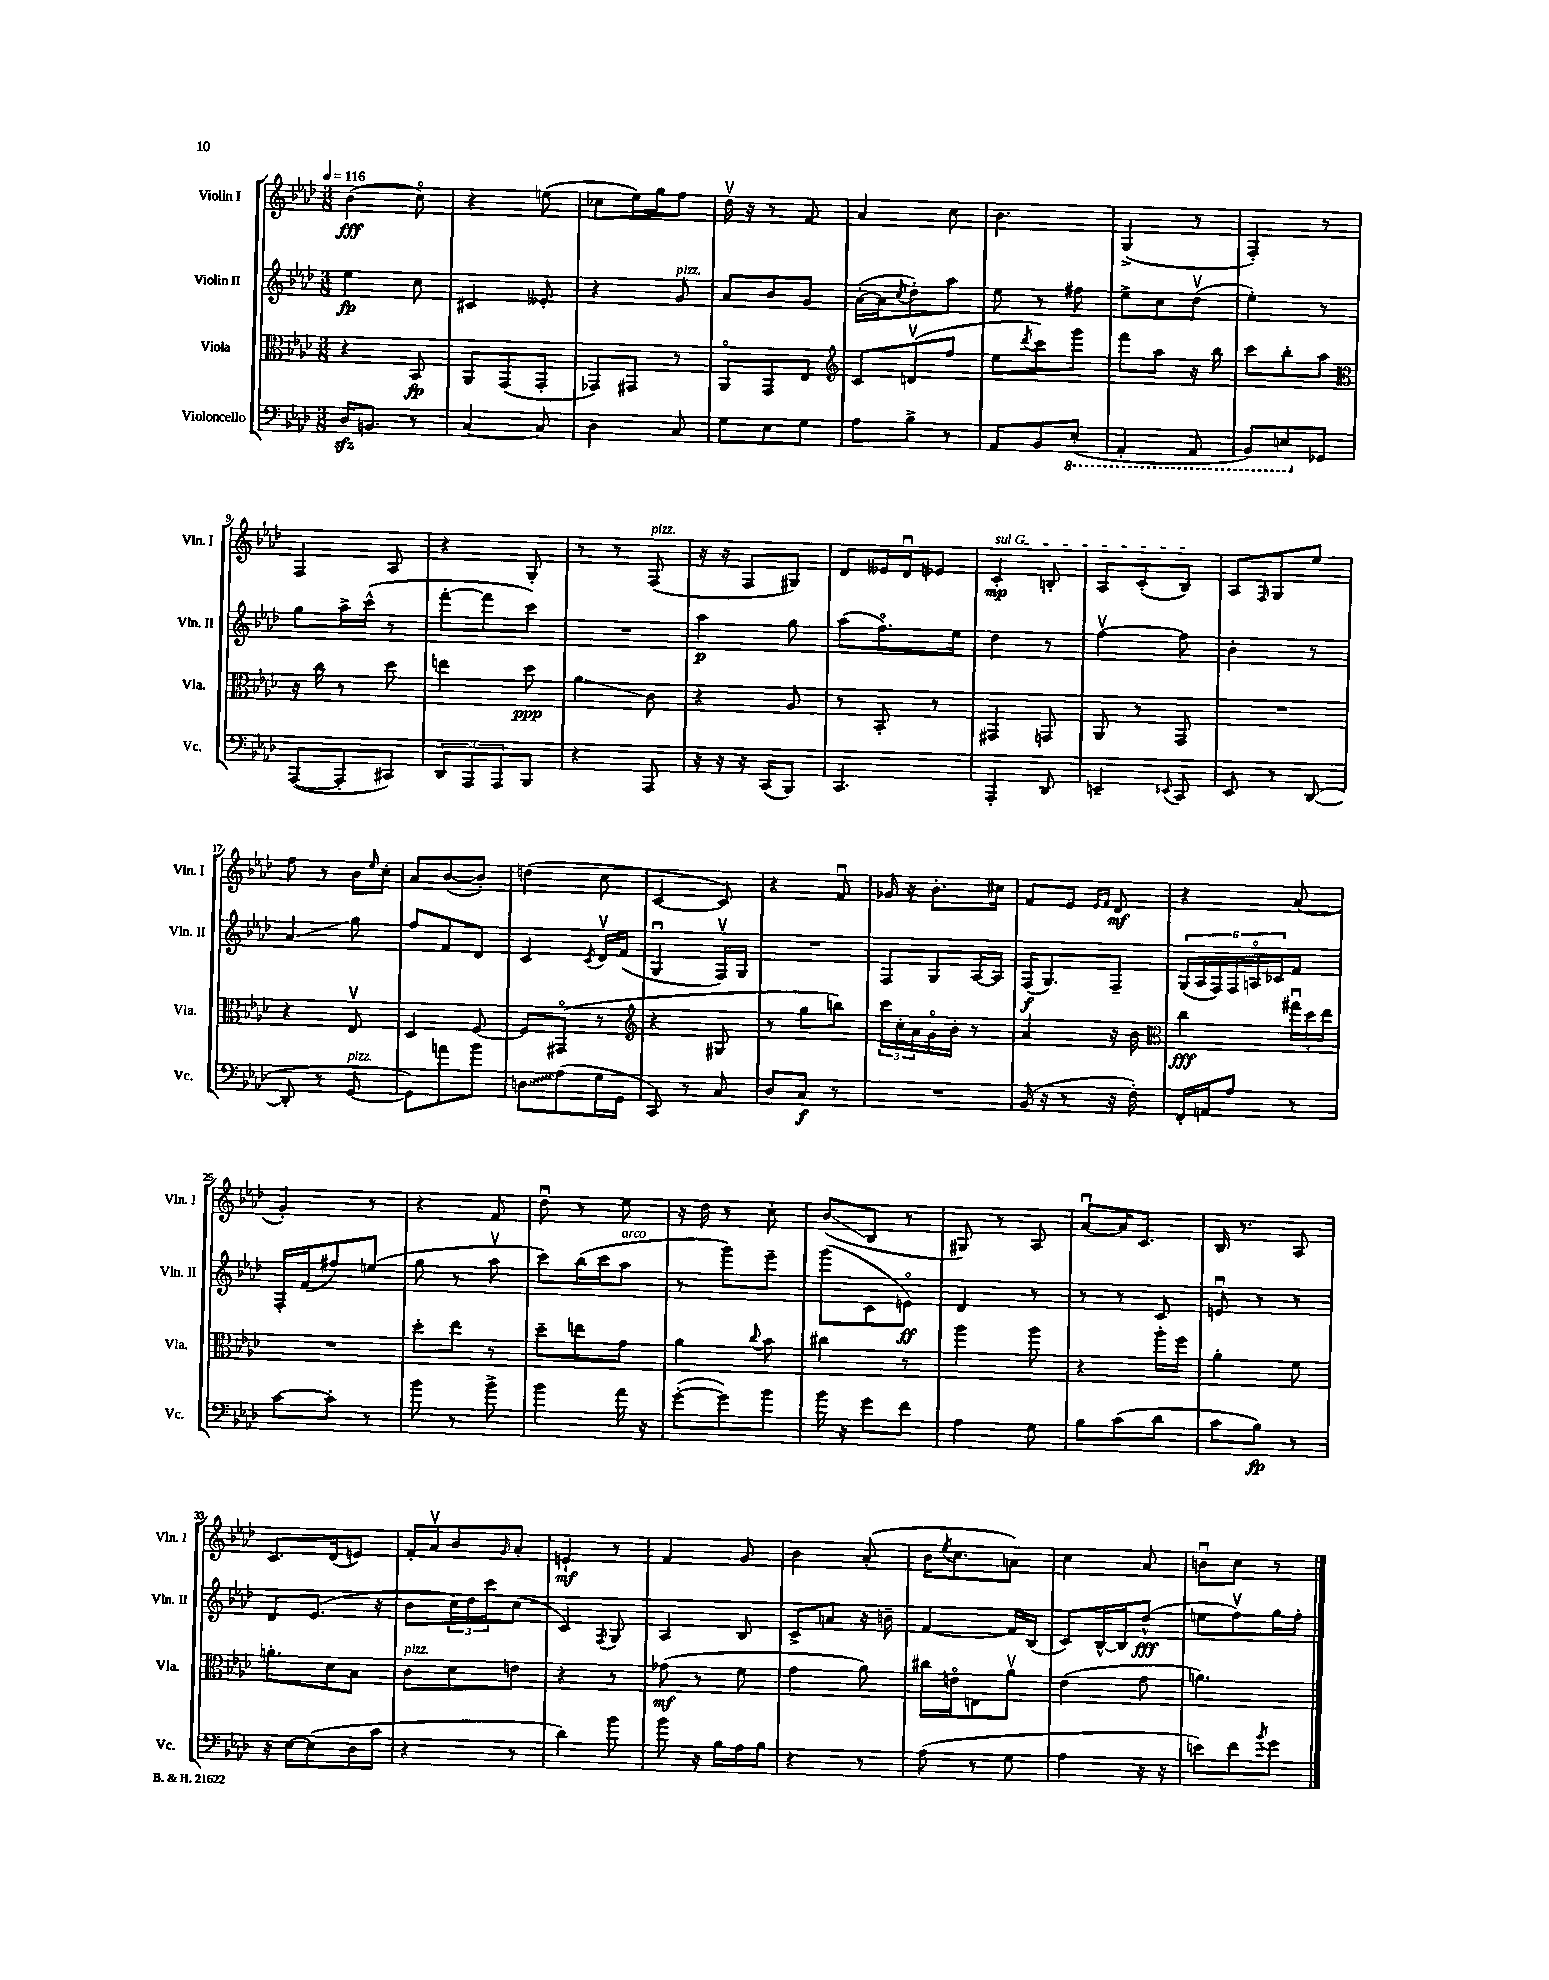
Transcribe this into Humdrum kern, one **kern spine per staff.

**kern	**kern	**kern	**kern
*staff4	*staff3	*staff2	*staff1
*clefF4	*clefC3	*clefG2	*clefG2
*k[b-e-a-d-]	*k[b-e-a-d-]	*k[b-e-a-d-]	*k[b-e-a-d-]
*M3/8	*M3/8	*M3/8	*M3/8
*MM116	*MM116	*MM116	*MM116
16D-/LK	4r	4ee-\	(4b-\
8.BB/J	.	.	.
8r	8BB-/	8cc\	8cco\)
=	=	=	=
[4C/	8AA-/L	4c#/	4r
.	(8GG/	.	.
8C/]	8GG'/J	8e--'/	(8ee\
=	=	=	=
4D-\	8GG-/L)	4r	8cc-\L
.	8GG#/J	.	16ee-\L)
.	.	.	16gg\J
8C/	8r	8g/	8ff\J
=	=	=	=
8G\L	8AA-o/L	8a-/L	16dd-v\
.	.	.	16r
8E-\	8GG/	8b-/	8r
8G\J	8E-/J	8g/J	8f/
=	=	=	=
*	*clefG2	*	*
8A-\L	8c/L	([16a-'\LL	4a-/
.	.	16a-\]J	.
.	.	8qcc/	.
8B-^\J	(8dv/	8dd-'\)	.
8r	8ff/J	8aa-\J	8cc\
=	=	=	=
8AA-/L	8ee-\L	8ee-\	4.b-\
.	8qddd-/	.	.
8BB-/	8ccc\)	8r	.
(8EE-'/J	8ggg\J	8ff#\	.
=	=	=	=
4AAA-'/	8fff\L	8ee-^\L	(4G^/
.	8aa-\J	8cc\	.
8AAA-/	16r	(8dd-v\J	8r
.	16bb-\	.	.
=	=	=	=
8BBB-/L)	8ccc\L	4ee-'\)	4F'/)
8EE/	8bb-'\	.	.
8GG-/J	8aa-\J	8r	8r
=	=	=	=
*	*clefC3	*	*
([8AAA-/L	16r	8gg\L	4F/
.	16cc\	.	.
8AAA-'/]	8r	16aa-^\L	.
.	.	(16ccc^^\JJ	.
8CC#/J)	8dd-\	8r	8A-/
=	=	=	=
12DD-/L	4ee\	[8fff'\L	4r
12AAA-/	.	.	.
.	.	8fff\]	.
12AAA-/	.	.	.
8BBB-/J	8dd-\	8ccc\J)	8G'/
=	=	=	=
4r	4a-\	4.r	8r
.	.	.	8r
8AAA-/	8c\	.	(8F/
=	=	=	=
16r	4r	4aa-\	16r
16r	.	.	16r
16r	.	.	8F/L
(16CC/LK	.	.	.
8BBB-/J)	8A-/	8gg\	8G#/J)
=	=	=	=
4.CC/	8r	(8aa-\L	8d-/L
.	8BB-'/	8.ffo\)	16e--/L
.	.	.	16d-u/J
.	8r	.	8e-/J
.	.	16ee-\Jk	.
=	=	=	=
4AAA-'/	4GG#/	4dd-\	4c'/
8DD-/	8GG/	8r	8B'/
=	=	=	=
4EE~/	8AA-/	[4ffv\	8A-/L
.	8r	.	(8c'/
8qqEE-/	.	.	.
8CC/	8GG/	8ff\]	8B-/J)
=	=	=	=
8EE-/	4.r	4b-'\	8A-/L
.	.	.	16qqF/
8r	.	.	8G/
([8DD-/	.	8r	8ee-/J
=	=	=	=
8DD-'/]	4r	4a-/	8ff\
8r	.	.	8r
[8GG/	8E-v/	8gg\	16b-\LL
.	.	.	16qqee-/
.	.	.	16cc'\JJ
=	=	=	=
8GG\]L)	4D-/	8ff/L	8a-/L
8a\	.	8f/	([8b-/
8b-\J	[8F/	8d-/J	8b-'/]J)
=	=	=	=
8D\L	8F/]L	4c/	(4dd\
(8A-\	(8GG#o/J	.	.
.	.	8qc/	.
16G\L	8r	16d-v/LL	8cc\
16GG\JJ	.	(16f/JJ	.
=	=	=	=
*	*clefG2	*	*
8CC/)	4r	4Gu/	[4c/
8r	.	.	.
8C/	8G#/	16Fv/LL)	8c/])
.	.	16G/JJ	.
=	=	=	=
8D-/L	8r	4.r	4r
8C/J	8gg\L	.	.
8r	8bb\J)	.	8fu/
=	=	=	=
4.r	24ccc\LL	8F/L	16g-/
.	24cc'\	.	.
.	.	.	16r
.	24a-\	.	.
.	16go\	8G/	8.b-'\L
.	16b-'\JJ	.	.
.	8r	[16A-/L	.
.	.	16A-/]JJ	16cc#\Jk
=	=	=	=
(16BB-/	4a-/	(16F/LK	8f/L
16r	.	8.G/)	.
8r	.	.	8e-/J
.	.	.	16qqe-/LL
.	.	.	16qqf/JJ
16r	16r	8F~/J	8d-/
16F'\)	16b-\	.	.
=	=	=	=
*	*clefC3	*	*
16FF'/LL	4cc\	(24G/LL	4r
.	.	24A-/	.
16AA/J	.	.	.
.	.	24F/)	.
8A-/J	.	24F/	.
.	.	24Ao/	.
.	.	24c-/J	.
8r	24gg#u\LL	8f/J	(8a-/
.	24dd-\	.	.
.	24ee-\JJ	.	.
=	=	=	=
[8c\L	4.r	16F'/LL	4g'/)
.	.	(16f/J	.
8c'\]J	.	8ff#/)	.
8r	.	(8ee/J	8r
=	=	=	=
8b-\	8dd-'\L	8gg\	4r
8r	8ee-\J	8r	.
8b-^\	8r	8aa-v\	8f/
=	=	=	=
4b-\	8dd-~\L	8ccc\L)	8dd-u\
.	8ee\	(16bb-\L	8r
.	.	16ccc\J	.
16a-\	8g\J	8aa-\J	8ee-\
16r	.	.	.
=	=	=	=
([8g'\L	4a-\	8r	16r
.	.	.	16dd-\
8g\])	.	8ggg\L)	8r
.	8qqcc/	.	.
8b-\J	8b-\	8eee-~\J	8cc'\
=	=	=	=
16b-\	4cc#\	(8ggg\L	(8b-/L
16r	.	.	.
8g\L	.	8c\	8B-/J
8f\J	8r	8eo\J)	8r
=	=	=	=
4A-\	4aa-\	4d-/	8G#/)
.	.	.	8r
8G\	8aa-\	8r	8A-/
=	=	=	=
8B-\L	4r	8r	[8a-u/L
(8c\	.	8r	16a-/]K
.	.	.	8.c/J
8d-\J	16aa-'\LL	8c/	.
.	16ff\JJ	.	.
=	=	=	=
8c\L	4a-'\	8eu/	16B-/
.	.	.	8.r
8B-\J)	.	8r	.
8r	8f\	8r	8A-/
=	=	=	=
16r	8.a'\L	8d-/L	8.c/L
[16E-\LK	.	.	.
(8E-\]	.	(8.e-/J	.
.	16d-\k	.	(16d-/k
16D-\L	8B-\J	.	8e/J)
16c\JJ	.	16r	.
=	=	=	=
4r	8c\L	8b-\L	16f'/LL
.	.	.	16a-v/J
.	8d-\	24cc\L)	8b-/
.	.	24dd-\	.
.	.	24ccc\J	.
.	.	.	16qqg/
8r	8e\J	(8cc\J	8a-'/J
=	=	=	=
4d-\)	4r	4c/)	4e`/
.	.	8qF/	.
8b-\	8r	8G/	8r
=	=	=	=
8b-\	(8g-\	4A-/	4f/
16r	8r	.	.
16B-\LL	.	.	.
16A-\	8f\	8B-/	8g/
16B-\JJ	.	.	.
=	=	=	=
4r	4g\	8c^/L	4b-\
.	.	8a/J	.
8r	8a-\)	16r	(8a-'/
.	.	16b~\	.
=	=	=	=
(8A-\	16cc#\LL	[4f/	16b-\LK
.	.	.	8qee-/
.	16eo\J	.	8.cc\
8r	8E\	.	.
8G\	8a-v\J	16f/]LL	8a\J)
.	.	(16B-/JJ	.
=	=	=	=
4A-\	(4e-\	8c/L)	4cc\
.	.	[16B-^^/L	.
.	.	16B-/]J	.
16r	8g\	(8dd-^^/J	8a-/
16r	.	.	.
=	=	=	=
8e\L)	4.a\)	8ee\L	8bu\L
8f\	.	8ffv\)	8cc\J
8qb-/	.	.	.
8g\J	.	16gg\L	8r
.	.	16ff'\JJ	.
==	==	==	==
*-	*-	*-	*-
